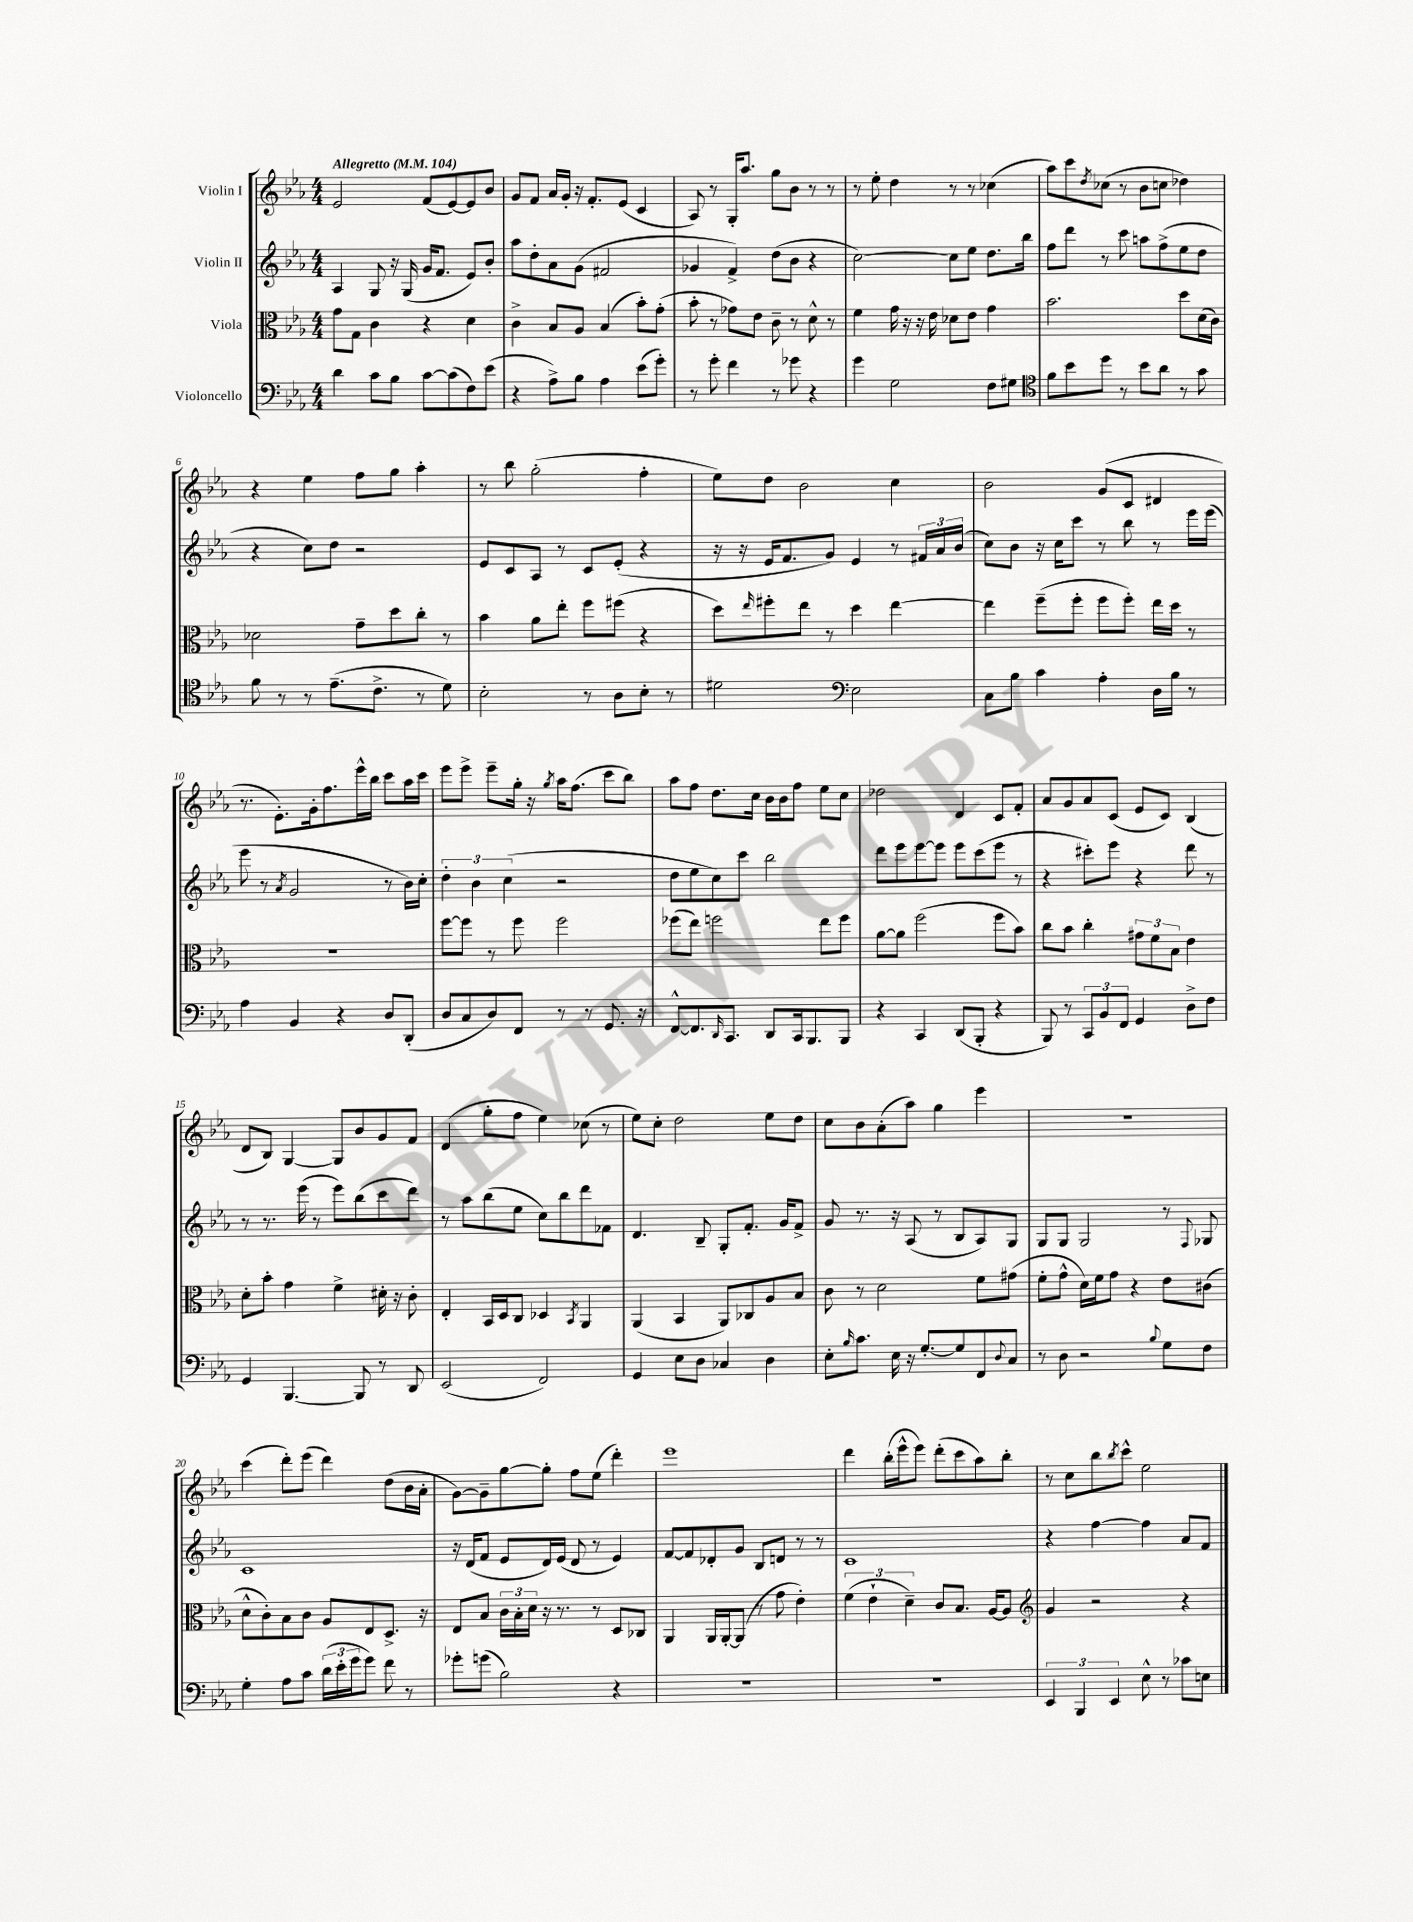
<<
\new StaffGroup <<
\new Staff = "s0" \with { instrumentName = "Violin I" } {
    \clef treble \key ees \major \numericTimeSignature \time 4/4 \tempo "Allegretto" 4 = 104
    ees'2 f'8( ees'8~) ees'8 bes'8 |
    g'8 f'8 aes'16 g'16-. r16 f'8.-. ees'8( c'4 |
    aes8) r8 g16-. aes''8. g''8 bes'8 r8 r8 |
    r8 ees''8-. d''4 r8 r8 ces''4( |
    aes''8) c'''8 \acciaccatura { d''8 } ces''8( r8 bes'8 c''8 des''4) |
    r4 ees''4 f''8 g''8 aes''4-. |
    r8 bes''8 g''2-.( f''4-. |
    ees''8) d''8 bes'2 c''4 |
    bes'2 g'8( c'8 dis'4 |
    r8. ees'8.-.) g'16-. f''8. ees'''16-^ bes''16 c'''8 aes''16 c'''16 |
    ees'''8 ees'''8-> ees'''8-- g''16-. r16 \acciaccatura { g''8 } aes''16 f''8.( c'''8 bes''8) |
    aes''8 f''8 d''8. c''16 bes'16 bes'16 f''8 ees''8 c''8 |
    des''2 d'4 c'8 f'8-. |
    aes'8 g'8 aes'8 c'8( ees'8 c'8) bes4( |
    d'8 bes8) g4~ g8 bes'8 g'8 f'8 |
    d'4( g''8-. f''8 ees''4) ces''8( r8 |
    ees''8) c''8-. d''2 ees''8 d''8 |
    c''8 bes'8 aes'8-.( aes''8) g''4 ees'''4 |
    r1 |
    c'''4( d'''8-.) ees'''8( d'''4) d''8( bes'16 aes'16-. |
    g'8~) g'8-- g''8~ g''8-. f''8 ees''8( d'''4-.) |
    ees'''1 |
    d'''4 bes''16-.( ees'''16-^ ees'''8) d'''8-.( c'''8 aes''8) bes''8-. |
    r8 c''8 bes''8 \acciaccatura { bes''8 } c'''8-^ ees''2 \bar "|." |
}
\new Staff = "s1" \with { instrumentName = "Violin II" } {
    \clef treble \key ees \major \numericTimeSignature \time 4/4
    aes4 g8 r16 g16( g'16 f'8. ees'8) bes'8-. |
    aes''8 d''8-. aes'8 g'8( fis'2 |
    ges'4 f'4->) d''8( bes'8 r4 |
    c''2~) c''8 ees''8 d''8. bes''16 |
    f''8 d'''8 r8 c'''8 a''8 f''8->( ees''8 d''8 |
    r4 c''8) d''8 r2 |
    ees'8 c'8 aes8 r8 c'8 ees'8-.( r4 |
    r16 r16 ees'16 f'8. g'8) ees'4 r8 \tuplet 3/2 { fis'16 aes'16 bes'16( } |
    c''8) bes'8 r16 c''16 c'''8 r8 bes''8 r8 ees'''16 ees'''16( |
    ees'''8 r8 \acciaccatura { aes'8 } g'2 r8 bes'16) c''16-. |
    \tuplet 3/2 { d''4-. bes'4 c''4( } r2 |
    d''8 ees''8 c''8) c'''8 bes''2 |
    d'''8 ees'''8 ees'''8~ ees'''8 ees'''8 c'''8( ees'''8 r8 |
    r4 cis'''8-.) ees'''8 r4 d'''8 r8 |
    r8 r8. ees'''16( r8 ees'''8) bes''8( c'''8 d'''8) |
    r8 aes''8 bes''8( ees''8 c''8) bes''8 d'''8 fes'8 |
    d'4. bes8-- g8-. f'8.-. g'16 f'8-> |
    g'8 r8. r16 aes8( r8 bes8 aes8) g8 |
    g8 g8 g2 r8 \appoggiatura { f8 } ges8 |
    c'1 |
    r16 d'16( f'8 ees'8 d'16) ees'16( d'8 r8 ees'4) |
    f'8~ f'8 des'8-. g'8 bes8 d'8 r8 r8 |
    c'1 |
    r4 f''4~ f''4 aes'8 f'8 \bar "|." |
}
\new Staff = "s2" \with { instrumentName = "Viola" } {
    \clef alto \key ees \major \numericTimeSignature \time 4/4
    g'8 g8 c'4 r4 d'4 |
    c'4-> bes8 aes8 bes4( bes'8-.) g'8-.( |
    bes'8-. r8 ges'8) ees'8 c'8-- r8 d'8-^ r8 |
    f'4 g'16 r16 r16 ees'16 des'8 ees'8 g'4 |
    bes'2. d''8 d'16( c'16) |
    des'2 g'8-- d''8 c''8-. r8 |
    bes'4 aes'8 ees''8-. f''8 fis''8( r4 |
    d''8) \grace { ees''16 } fis''8-. ees''8 r8 d''4 ees''4~ |
    ees''4 f''8--( f''8-. f''8 f''8-.) ees''16 d''16 r8 |
    R1 |
    f''8~ f''8 r8 f''8 f''2 |
    fes''8( ees''8) f''2 ees''8 f''8 |
    aes'8~ aes'8 f''2( f''8 bes'8) |
    c''8 bes'8 c''4-. \tuplet 3/2 { gis'8 f'8 bes8 } ees'4 |
    d'8-. bes'8-. g'4 f'4-> dis'16-. r16 c'8-. |
    ees4-. bes,16 d16 c8 des4 \acciaccatura { bes,8 } aes,4 |
    aes,4( bes,4 aes,8) ces8 aes8 bes8 |
    c'8 r8 d'2 f'8 gis'8( |
    f'8-. g'8-^ d'16) f'16 g'8 r4 ees'8 cis'8( |
    d'8-^ c'8-.) bes8 c'8 aes8 ees8 d8.-> r16 |
    ees8 bes8 \tuplet 3/2 { c'16 bes16-. d'16 } r16 r8. r8 d8 ces8 |
    aes,4 aes,16 aes,16~-. aes,8( r8 g'8 ees'4-.) |
    \tuplet 3/2 { f'4( ees'4-! d'4--) } c'8 bes8. aes16~ aes8 |
    \clef treble g'4 r2 r4 \bar "|." |
}
\new Staff = "s3" \with { instrumentName = "Violoncello" } {
    \clef bass \key ees \major \numericTimeSignature \time 4/4
    d'4 c'8 bes8 c'8~ c'8( f8) ees'8( |
    r4 aes8->) bes8 aes4 ees'8( g'8-.) |
    r8 g'8-. f'4 r8 ges'8 r4 |
    g'4 g2 f8 gis8 |
    \clef tenor f'8 bes'8 d''8 r8 bes'8 aes'8 r8 g'8 |
    f'8 r8 r8 ees'8.--( c'8.-> r8 d'8) |
    bes2-. r8 aes8 bes8-. r8 |
    dis'2 \clef bass ees2 |
    c8 bes8 c'4 aes4-. d16 bes16 r8 |
    aes4 bes,4 r4 d8 d,8-.( |
    d8 c8 d8) f,8 r8 r8 g,8. r16 |
    f,8~-^ f,8. \grace { d,16 } c,8. d,8 c,16 bes,,8. bes,,8 |
    r4 c,4 d,8( bes,,8-. r4 |
    bes,,8) r8 \tuplet 3/2 { c,8 bes,8 f,8 } g,4 d8-> f8 |
    g,4 bes,,4.~ bes,,8 r8 d,8 |
    ees,2( f,2) |
    g,4 ees8 d8 ces4 d4 |
    ees8-. \grace { bes16 } c'8. ees16 r16 g8.~-. g8 f,8 \appoggiatura { d8 } c8 |
    r8 d8 r2 \appoggiatura { bes8 } g8 f8 |
    g4-. aes8 c'8 \tuplet 3/2 { d'16( ees'16-. g'16 } g'8) f'8 r8 |
    ges'8-. g'8( bes2) r4 |
    R1 |
    R1 |
    \tuplet 3/2 { ees,4 bes,,4 ees,4 } ees8-^ r8 ces'8 e8 \bar "|." |
}
>>
>>
